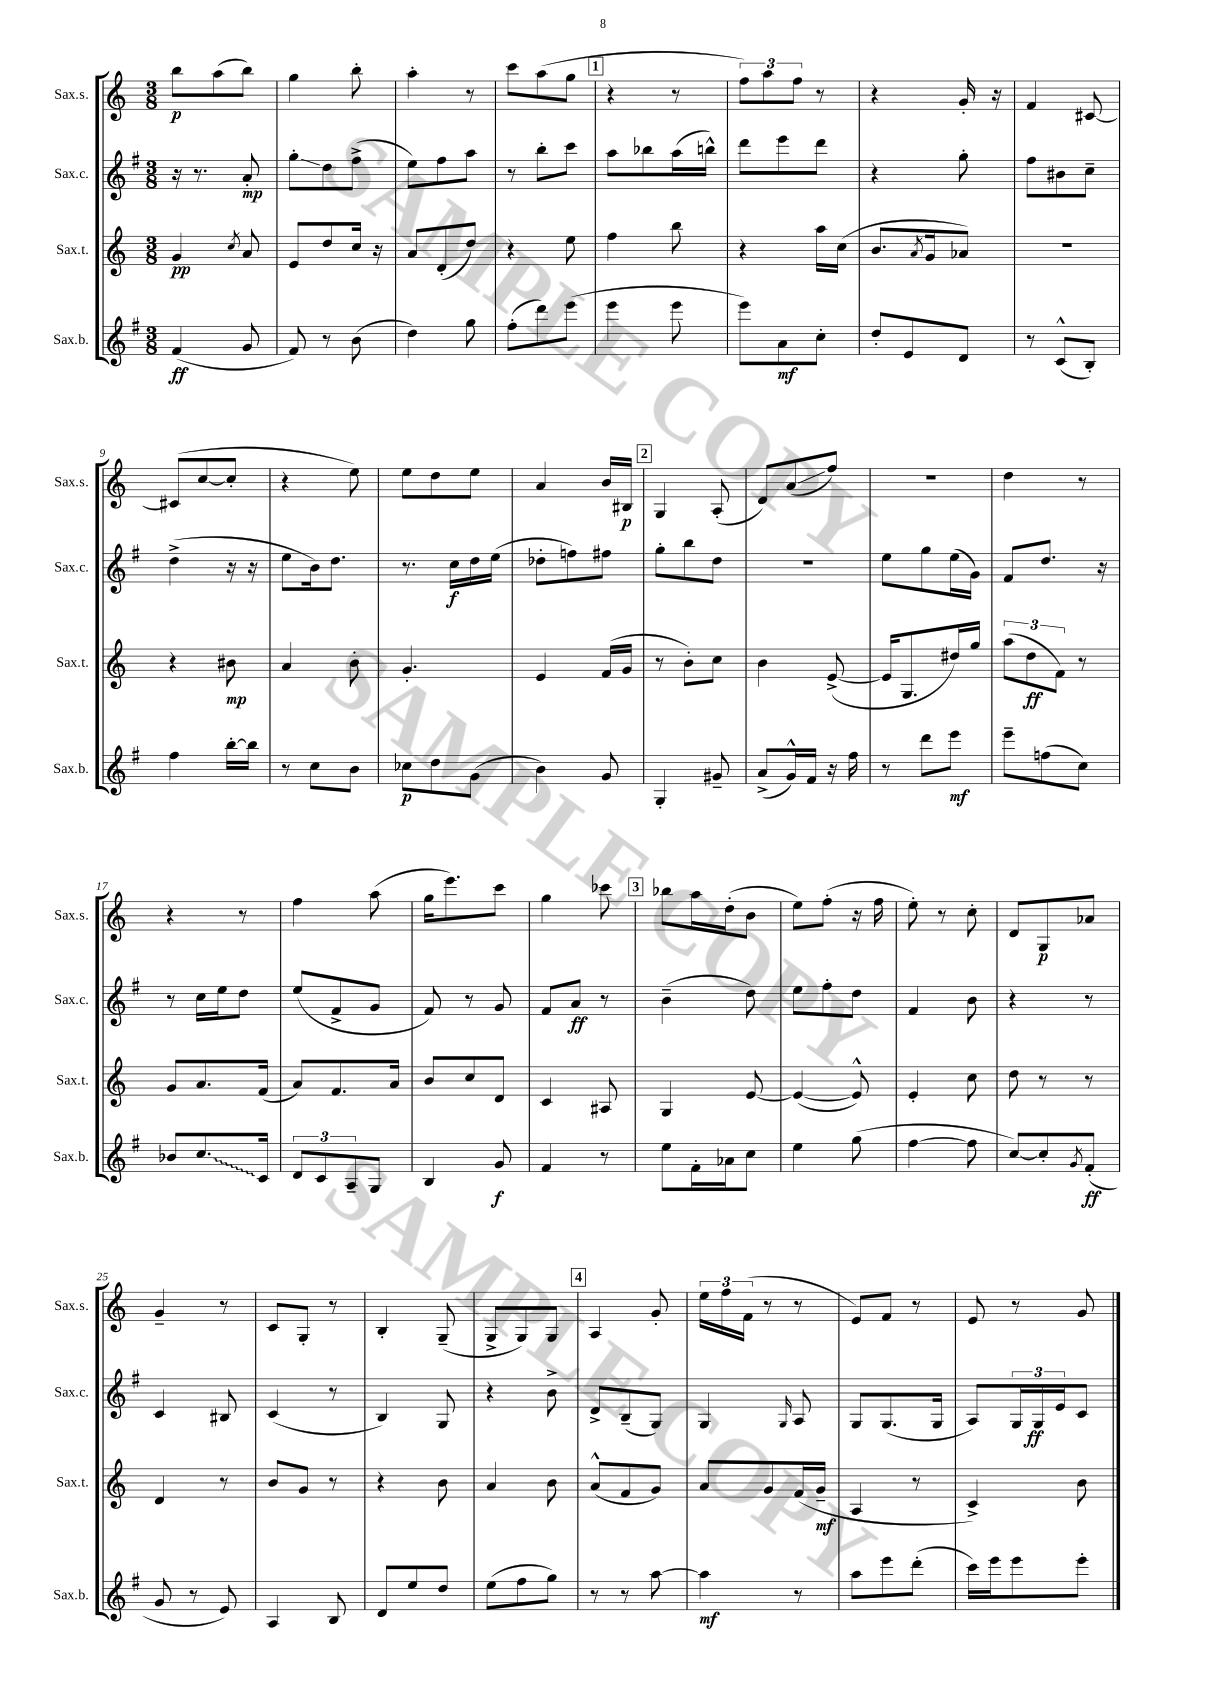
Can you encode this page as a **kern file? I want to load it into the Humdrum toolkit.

**kern	**kern	**kern	**kern
*staff4	*staff3	*staff2	*staff1
*clefG2	*clefG2	*clefG2	*clefG2
*k[f#]	*k[]	*k[f#]	*k[]
*M3/8	*M3/8	*M3/8	*M3/8
(4f#	4g	16r	8bb
.	.	8.r	.
.	.	.	(8aa
.	8qcc	.	.
8g	8a	8a'	8bb)
=	=	=	=
8f#)	8e	8gg'	4gg
8r	8dd	8dd	.
(8b	16cc	(8ff#^	8bb'
.	16r	.	.
=	=	=	=
4dd)	8a	8ee)	4aa'
.	(8d'	8ff#	.
8gg	8dd)	8aa	8r
=	=	=	=
(8ff#'	4r	8r	8ccc
8ddd)	.	8bb'	(8aa
(8eee	8ee	8ccc	8gg
=	=	=	=
4eee	4ff	8aa	4r
.	.	8bb-	.
8eee	8bb	(16aa	8r
.	.	16bb^^)	.
=	=	=	=
8eee)	4r	8ddd	12ff)
.	.	.	12aa
8a	.	8eee	.
.	.	.	12ff
8cc'	16aa	8ddd	8r
.	(16cc	.	.
=	=	=	=
8dd'	8.b	4r	4r
8e	.	.	.
.	8qa	.	.
.	16g	.	.
8d	8a-)	8gg'	16g'
.	.	.	16r
=	=	=	=
8r	4.r	8ff#	4f
(8c^^	.	8b#	.
8B')	.	8cc~	[8c#
=	=	=	=
4ff#	4r	(4dd^	(8c#]
.	.	.	[8cc
[16bb'	8b#	16r	8cc']
16bb]	.	16r	.
=	=	=	=
8r	4a	8ee	4r
8cc	.	16b)	.
.	.	8.dd	.
8b	8b'	.	8ee)
=	=	=	=
8cc-	4.g'	8.r	8ee
8dd	.	.	8dd
.	.	16cc	.
(8g	.	16dd	8ee
.	.	(16ee	.
=	=	=	=
4b)	4e	8dd-'	4a
.	.	8ff)	.
8g	(16f	8ff#	16b
.	16g	.	16B#
=	=	=	=
4G'	8r	8gg'	4G
.	8b')	8bb	.
8g#~	8cc	8dd	(8A'
=	=	=	=
(8a^	4b	4.r	8d)
16g^^)	.	.	(8a
16f#	.	.	.
16r	([8e^	.	8ff)
16ff#	.	.	.
=	=	=	=
8r	16e]	8ee	4.r
.	8.G	.	.
8ddd	.	8gg	.
8eee	16dd#)	(16ee	.
.	16gg	16g)	.
=	=	=	=
8eee~	(12aa	8f#	4dd
.	12dd	.	.
(8ff	.	8.dd	.
.	12f)	.	.
8cc)	8r	.	8r
.	.	16r	.
=	=	=	=
8b-	8g	8r	4r
8.cc	8.a	16cc	.
.	.	16ee	.
.	.	8dd	8r
16c	(16f	.	.
=	=	=	=
12d	8a)	(8ee	4ff
12c	.	.	.
.	8.f	8f#^	.
12A~	.	.	.
8G	.	8g	(8aa
.	16a	.	.
=	=	=	=
4B	8b	8f#)	16gg
.	.	.	8.eee)
.	8cc	8r	.
8g	8d	8g	8ccc
=	=	=	=
4f#	4c	8f#	4gg
.	.	8a	.
8r	8A#	8r	8ccc-
=	=	=	=
8ee	4G	(4b~	8bb-
16f#'	.	.	16aa
16a-	.	.	(16dd'
8cc	[8e	8dd)	8b
=	=	=	=
4ee	(4e_	8ee	8ee)
.	.	8ff#'	(8ff'
(8gg	8e^^])	8dd	16r
.	.	.	16ff
=	=	=	=
[4ff#	4e'	4f#	8ee')
.	.	.	8r
8ff#]	8cc	8b	8cc'
=	=	=	=
[8cc)	8dd	4r	8d
8cc']	8r	.	8G
8qg	.	.	.
(8f#'	8r	8r	8a-
=	=	=	=
8g	4d	4c	4g~
8r	.	.	.
8e)	8r	8B#	8r
=	=	=	=
4A	8b	(4c	8c
.	8g	.	8G'
8B	8r	8r	8r
=	=	=	=
8d	4r	4B)	4B'
8ee	.	.	.
8dd	8b	8G	(8G~
=	=	=	=
(8ee	4a	4r	8G^
8ff#	.	.	8G)
8gg)	8b	8b^	8G
=	=	=	=
8r	(8a^^	8d^	4A
8r	8f	(8B~	.
[8aa	8g)	8G)	8g'
=	=	=	=
4aa]	8a	4G	24ee
.	.	.	24ff
.	.	.	(24f
.	8g	.	8r
.	.	16qqG	.
8r	(16f	8A	8r
.	16g~	.	.
=	=	=	=
8aa	4A	8G	8e)
8eee	.	(8.G	8f
(8ddd'	8r	.	8r
.	.	16G	.
=	=	=	=
16ccc)	4c^)	8A)	8e
16eee	.	.	.
8eee	.	24G	8r
.	.	24G	.
.	.	24e	.
8eee'	8b	8c	8g
==	==	==	==
*-	*-	*-	*-
